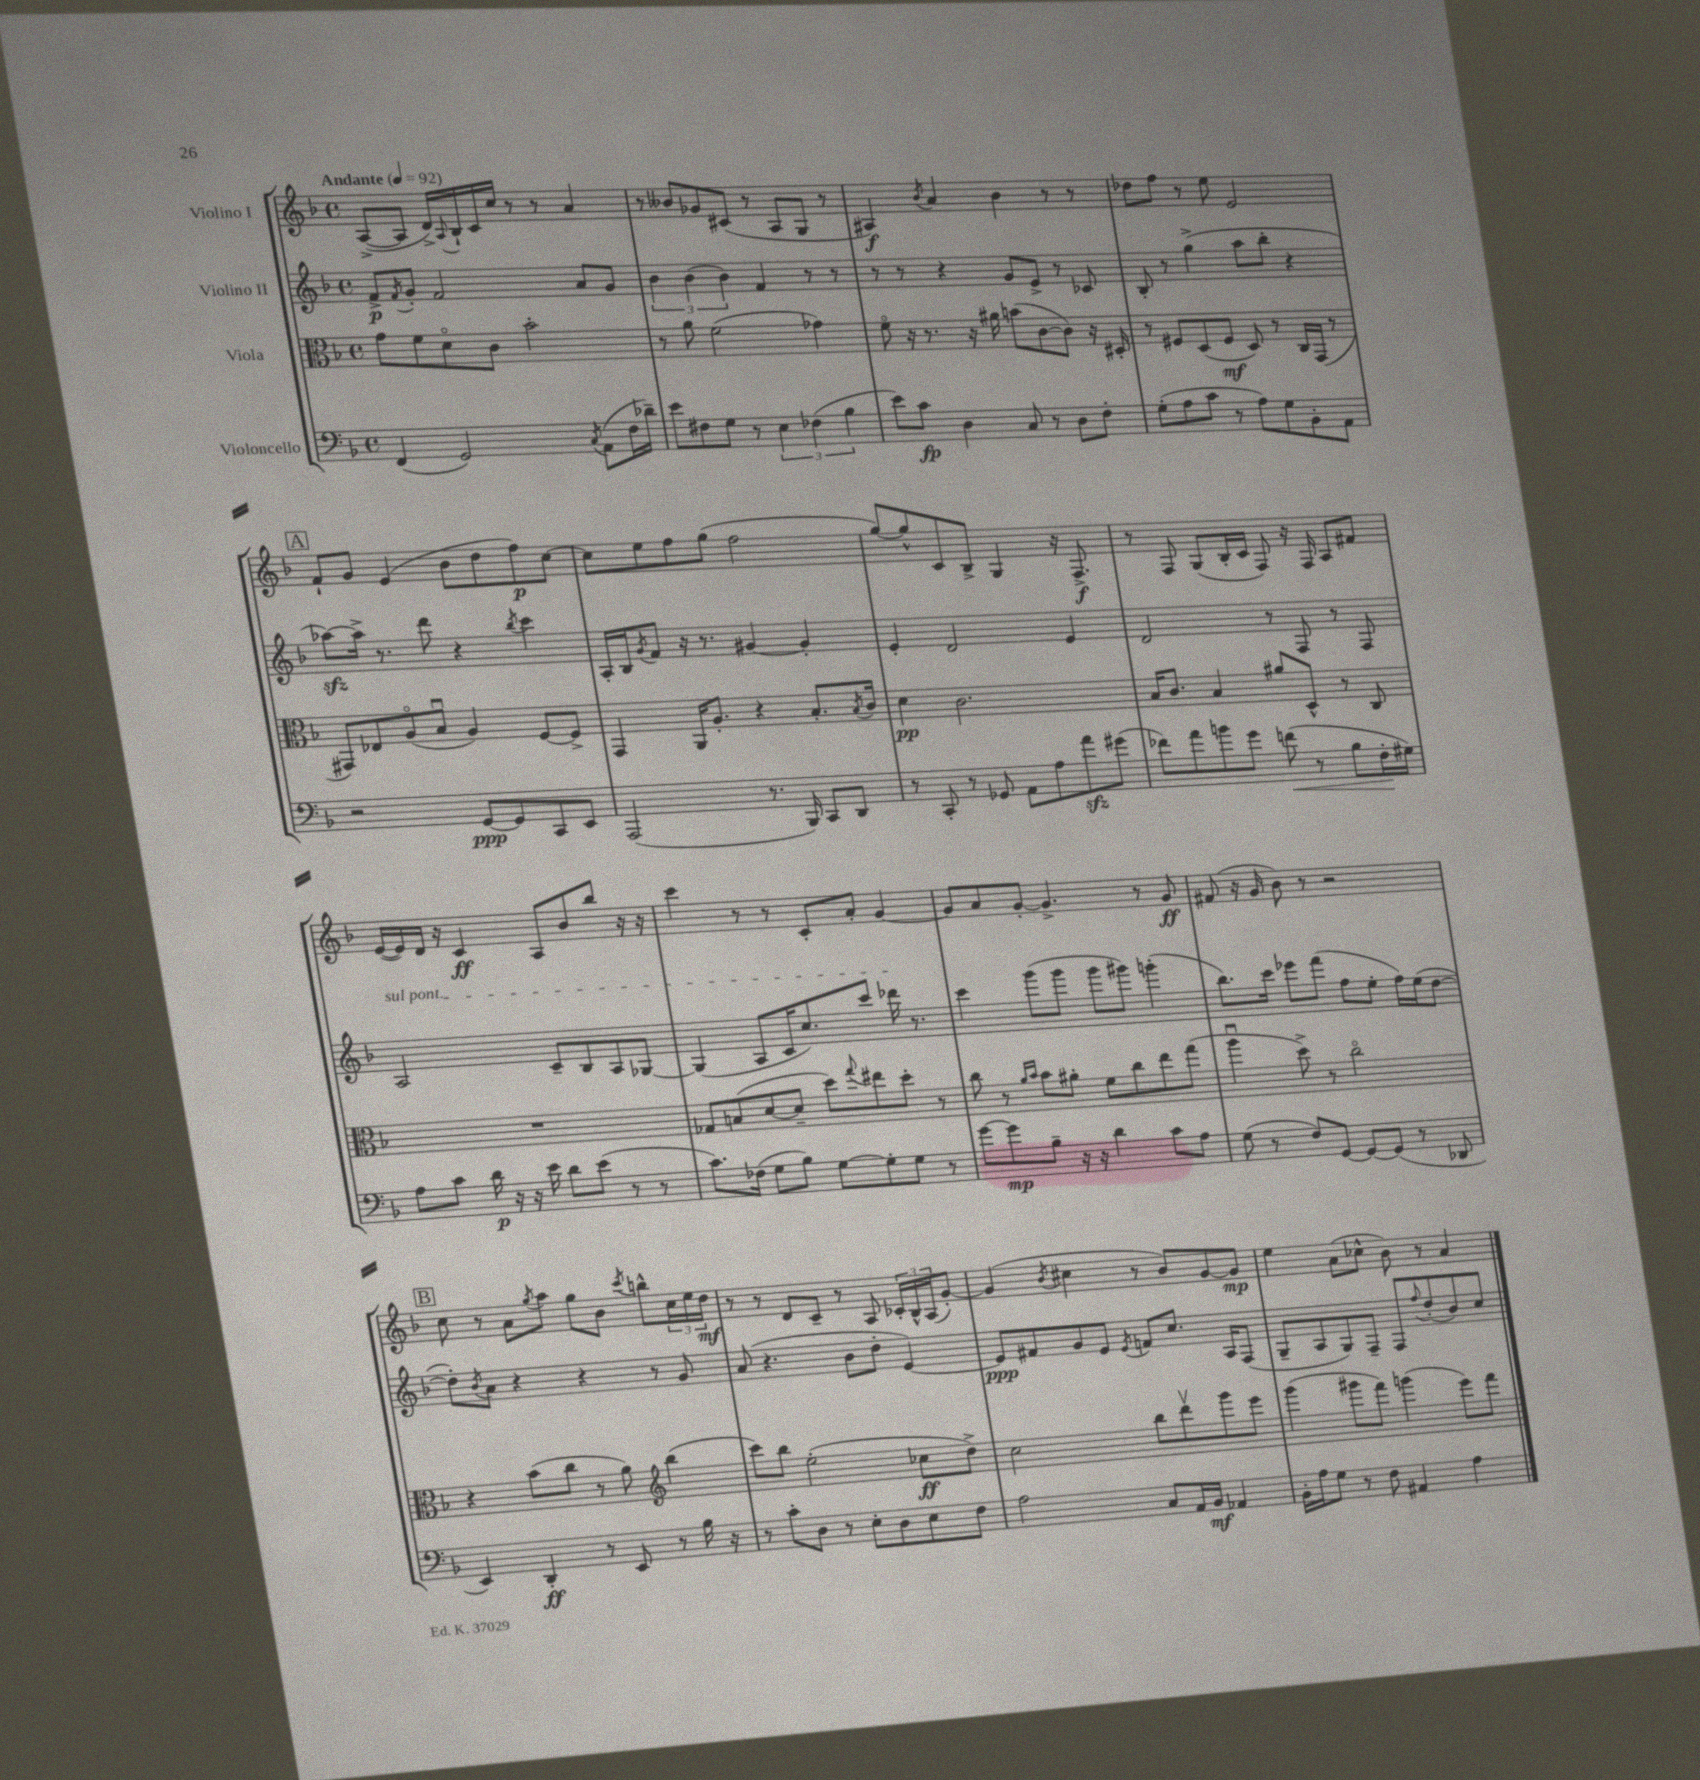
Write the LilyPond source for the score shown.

<<
\new StaffGroup <<
\new Staff = "s0" \with { instrumentName = "Violino I" } {
    \clef treble \key f \major \defaultTimeSignature \time 4/4 \tempo "Andante" 4 = 92
    a8~->( a8 d'16->) \appoggiatura { a8 } bes16-! c'16 c''16 r8 r8 a'4 |
    r8 beses'8 ges'8 cis'8( r8 a8 g8 r8 |
    ais4\f) \acciaccatura { bes'8 } a'4 bes'4 r8 r8 |
    des''8 f''8 r8 e''8 e'2 |
    \mark \markup { \box "A" } f'8-! g'8 e'4( bes'8 d''8 f''8\p) c''8~ |
    c''8 e''8 f''8 g''8( f''2 |
    g''8~) g''8-^ c'8 bes8-> g4 r16 f8.->\f |
    r8 f8 g8( bes16-. c'16 f8) r16 f16 a8 fis'8 |
    e'16~( e'16) d'16 r16 c'4\ff a8 bes'8 bes''8 r16 r16 |
    c'''4 r8 r8 c'8-. a'8-. g'4~ |
    g'8 a'8 g'8~-. g'4.-> r8 g'8\ff |
    fis'8( r16 g'16 bes'8) r8 r2 |
    \mark \markup { \box "B" } c''8 r8 a'8 \acciaccatura { g''8 } a''8 g''8 bes'8 \acciaccatura { c'''8 } b''8-^ \tuplet 3/2 { c''16 e''16 d''16\mf } |
    r8 r8 d'8 c'8-- r8 a8 \tuplet 3/2 { ces'16-. bes16-^ a16( } g'8~-.) |
    g'4( \acciaccatura { bes'8 } cis''4 r8 bes'8) g'8~ g'8\mp |
    e''4 a'8( ces''8-^ bes'8) r8 a'4 \bar "|." |
}
\new Staff = "s1" \with { instrumentName = "Violino II" } {
    \clef treble \key f \major \defaultTimeSignature \time 4/4
    f'8->\p \acciaccatura { f'8 } g'8-. f'2 a'8 g'8 |
    \tuplet 3/2 { bes'4 bes'4( bes'4) } f'4 r8 r8 |
    r8 r8 r4 g'8 e'8-> r8 ces'8 |
    bes8-. r8 g''4->( a''8 bes''8-. r4 |
    \mark \markup { \box "A" } aes''8~\sfz) aes''16-> r8. d'''8 r4 \acciaccatura { bes''8 } c'''4 |
    a16-. bes16 \acciaccatura { g'8 } f'8 r16 r8. gis'4~ gis'4-. |
    e'4-. d'2 e'4 |
    d'2 r8 f8 r8 f8 |
    \once \override TextSpanner.bound-details.left.text = \markup { \italic "sul pont." } a2\startTextSpan c'8-- bes8 a8 ges8~ |
    ges4( a8 c'16 c''8.) c'''8 des'''16\stopTextSpan r8. |
    c'''4 g'''8( g'''8 g'''8 gis'''8) g'''4-.( |
    bes''8.) c'''16 ees'''8 f'''8( f''8 e''8-. f''16) e''16( d''8~ |
    \mark \markup { \box "B" } d''8-.) \acciaccatura { bes'8 } a'8 r4 r4 r8 g'8 |
    a'8( r4. bes'8 d''8-. e'4~) |
    e'8\ppp fis'8 g'8 e'8 \acciaccatura { e'8 } f'8 c''8. a16 f8( |
    g8-- a8 g8) f8-- f8 \appoggiatura { f''8 } d''8-.( bes'8) c''8 \bar "|." |
}
\new Staff = "s2" \with { instrumentName = "Viola" } {
    \clef alto \key f \major \defaultTimeSignature \time 4/4
    g'8 f'8 d'8\flageolet c'8 bes'2-. |
    r8 a'8 f'2( ges'4) |
    f'8\flageolet r16 r8. r16 ais'16 b'8( c'8~ c'8) r16 dis16-. |
    r8 fis8 d8( fis8\mf d8) r8 c16 g,16( r8 |
    \mark \markup { \box "A" } gis,8) ees8 a8\flageolet( bes8\downbow a4) f8~ f8-> |
    g,4 a,16 a8.-. r4 bes8.-. \acciaccatura { bes8 } c'16 |
    d'4\pp c'2. |
    bes16 c'8. bes4 ais'8 d8-^ r8 c8 |
    R1 |
    ges8 b8( d'8~ d'8-- d''8) \appoggiatura { g''8 } eis''8 d''8-. r8 |
    c''8 r8 \grace { a'16 bes'16 } bes'8 ais'8-. f'8 c''8 e''8 g''8( |
    a''4\downbow d''8->) r8 c''2\flageolet |
    \mark \markup { \box "B" } r4 bes'8( c''8 r8 a'8) \clef treble bes''4( |
    c'''8) bes''8 e''2-.( ces''8\ff d''8->) |
    c''2 bes''8 d'''8\upbow g'''8 e'''8 |
    g'''4( gis'''8 f'''8) g'''4( e'''8) f'''8 \bar "|." |
}
\new Staff = "s3" \with { instrumentName = "Violoncello" } {
    \clef bass \key f \major \defaultTimeSignature \time 4/4
    f,4( g,2) \acciaccatura { c8 } a,8( f16 des'16--) |
    e'8 fis8 g8 r8 \tuplet 3/2 { e4 fes4( bes4 } |
    e'8) c'8\fp d4 c8 r8 d8 f8-. |
    g8-.( a8 c'8 r8 a8) g8 bes,8-. a,8 |
    \mark \markup { \box "A" } r2 g,8~\ppp g,8 c,8 e,8 |
    a,,2( r8. bes,,16) c,8 d,8 |
    r8 c,8-. r8 ges,8 a,8 a8 a'8\sfz gis'8( |
    fes'8) a'8 b'8 g'8 f'8\<( r8 bes8 f16-.\! gis16) |
    a8 c'8 d'16\p r16 r16 e'16 d'8 e'8( r8 r8 |
    c'8.) fes16( g8 bes8) g8~ g8-. g8 r8 |
    g'8~ g'8\mp bes8-- r16 r16 d'4 c'8 a8 |
    g8( r8 f8) g,8~ g,8~ g,8( r8 des,8 |
    \mark \markup { \box "B" } e,4) d,4-.\ff r8 e,8 r8 bes16 r16 |
    r8 c'8-. d8 r8 e8-. d8 e8 f8 |
    a2 c8 a,16 bes,16\mf aes,4 |
    bes,16-. a16 g8 r8 f8 ais,4 a4 \bar "|." |
}
>>
>>
\layout { \context { \Score \remove "Bar_number_engraver" } }
